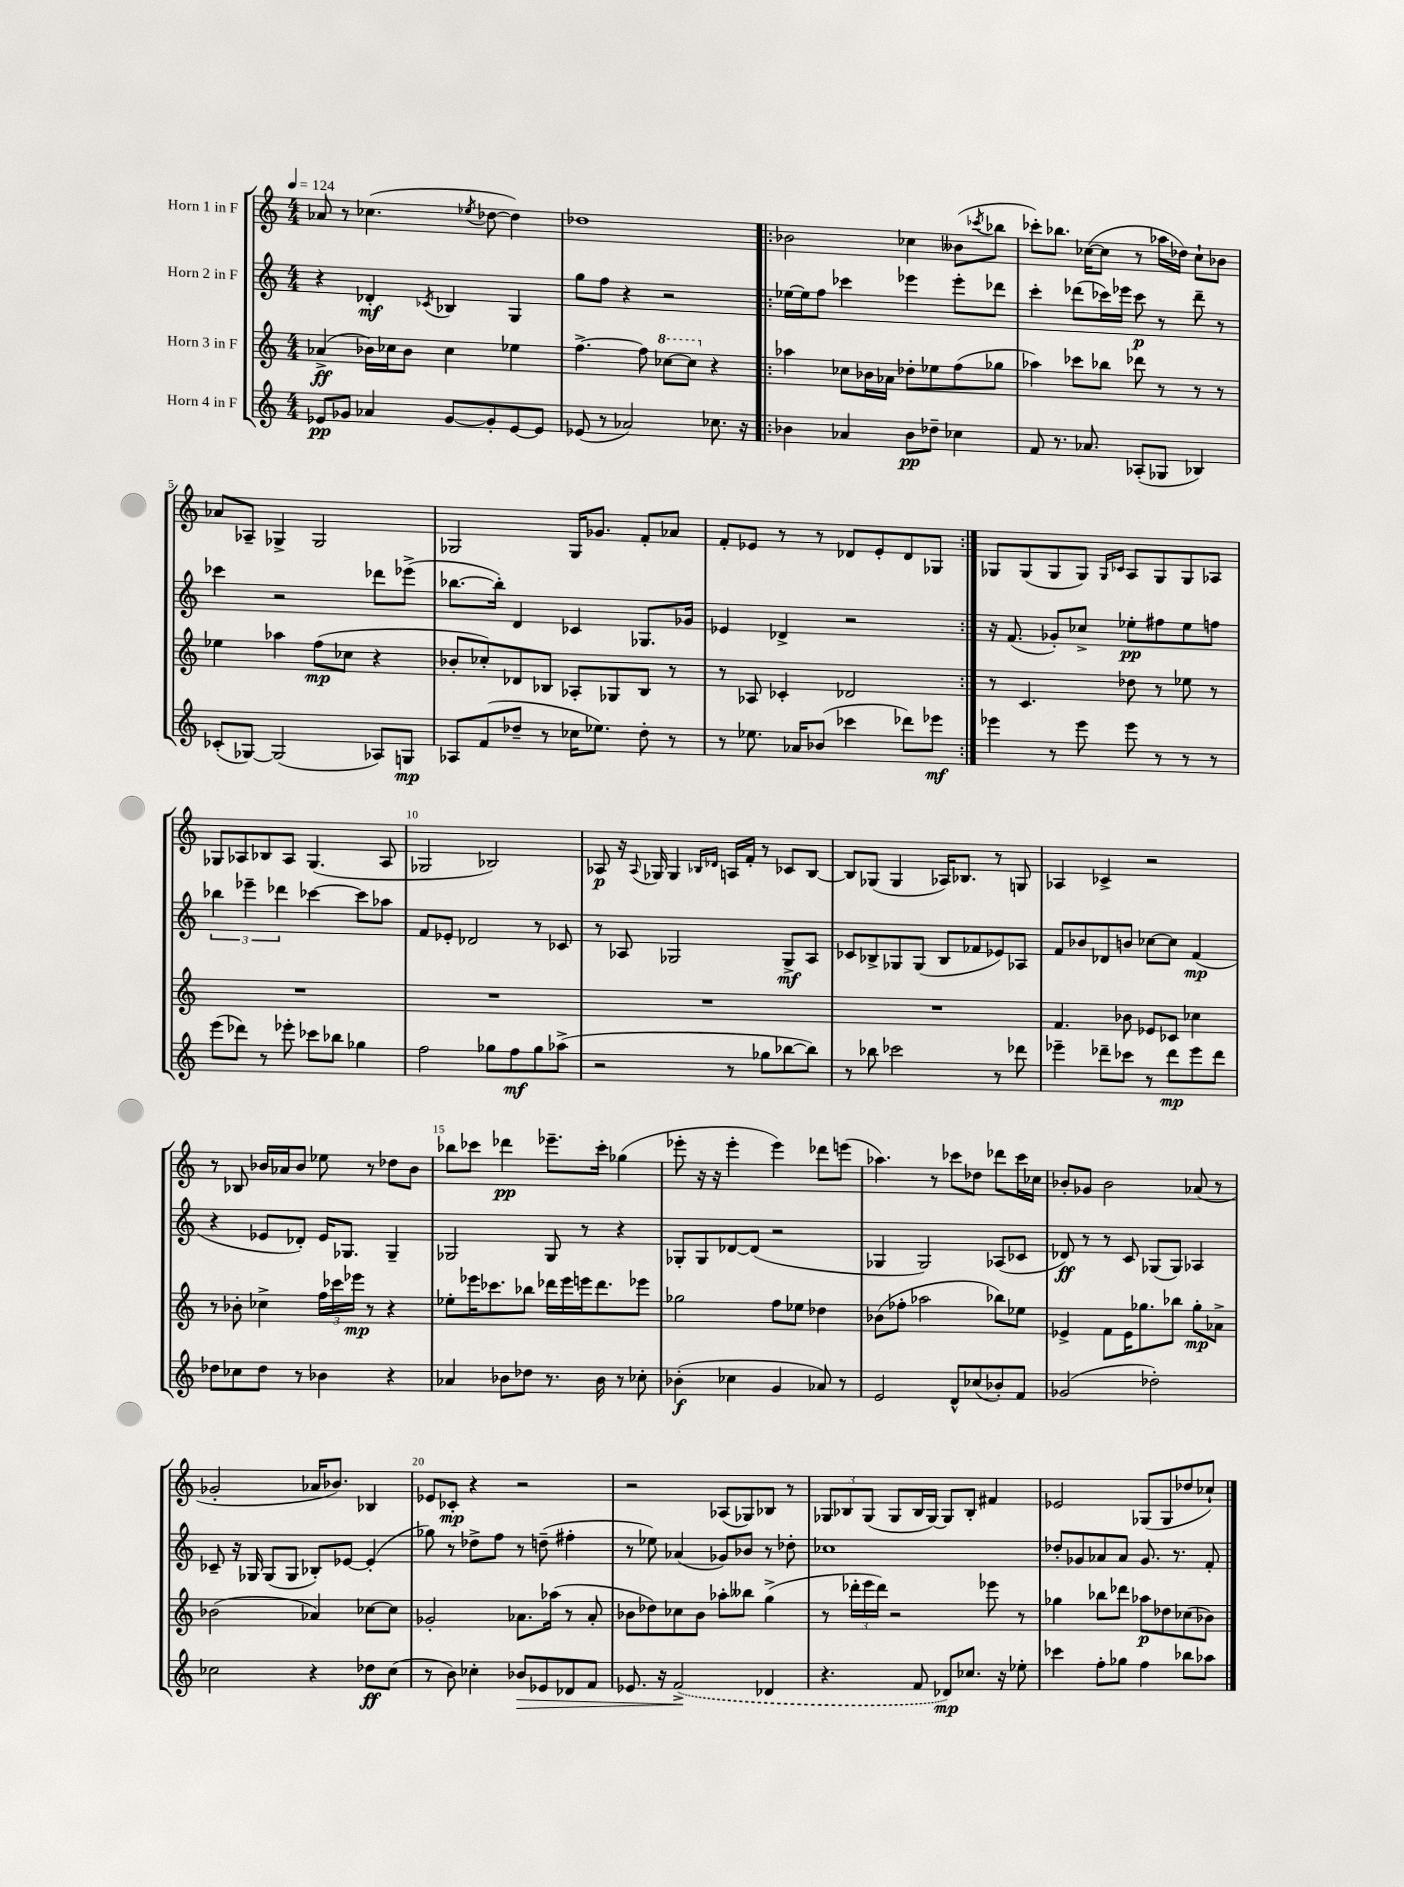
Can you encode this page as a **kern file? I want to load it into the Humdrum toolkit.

**kern	**kern	**kern	**kern
*staff4	*staff3	*staff2	*staff1
*clefG2	*clefG2	*clefG2	*clefG2
*k[]	*k[]	*k[]	*k[]
*M4/4	*M4/4	*M4/4	*M4/4
*MM124	*MM124	*MM124	*MM124
8e-	(4a-^	4r	8a-
8g-	.	.	8r
4a-	16b-)	4d-'	(4.cc-
.	16cc-	.	.
.	8b-	.	.
.	.	8qc-	.
[8g-	4cc-	4B-	.
.	.	.	8qee-
8g-']	.	.	[8dd-
[8e-	4ee-	4G	4dd-])
8e-]	.	.	.
=	=	=	=
(8e-	[4.ff^	8gg	1dd-
8r	.	8ff	.
2a-)	.	4r	.
.	8ff]	.	.
.	[8ccc-	2r	.
.	8ccc-]	.	.
8.cc-	4r	.	.
16r	.	.	.
=!|:	=!|:	=!|:	=!|:
4b-	4aa-	[16ee-	2b-
.	.	16ee-]	.
.	.	8ff	.
4a-	8cc-	4ccc-	.
.	16b-	.	.
.	16a-	.	.
8b-	8dd-'	4eee-	4cc-
8dd-~	8ee-	.	.
4cc-	(8ff	8eee-'	(8b--
.	.	.	8qccc-
.	8gg-	8ddd-	8bb-
=	=	=	=
8f	4aa-)	4ccc'	8ccc-')
8.r	.	.	8.bb-
.	8ccc-	(8ddd-	.
8.a-	.	.	([16cc-
.	8bb-	16ccc-)	8cc-]
.	.	16eee-	.
(8A-'	8ddd-	8ccc-	8r
8G-	8r	8r	16aa-
.	.	.	16dd-)
4B-)	8r	8ddd-~	8cc-`
.	8r	8r	8b-
=	=	=	=
(8c-'	4ee-	4ccc-	8a-
[8G-)	.	.	8A-~
(2G-]	4aa-	2r	4G-^
.	(8ff	.	2G-
.	8cc-	.	.
8A-)	4r	8ddd-	.
8G	.	(8eee-^	.
=	=	=	=
8A-	8b-'	[8.bb-	2G-
(8f	8cc-')	.	.
.	.	16bb-'])	.
8dd-~	8d-	4d	.
8r	8B-	.	.
16cc-	8A-'	4c-	16G-
8.ee-)	.	.	8.g-
.	8G-	.	.
8dd-'	8B-	8.G-	8f'
8r	8r	.	8a-
.	.	16g-	.
=	=	=	=
8r	8r	4e-	8f'
8.ee-	8A-	.	8e-
.	4c-'	4d-^	8r
16a-	.	.	.
(8b-	.	.	8r
4ccc-	2d-	2r	8d-
.	.	.	8e-'
8ddd-)	.	.	8d-
8eee-	.	.	8G-
=:|!	=:|!	=:|!	=:|!
4eee-	8r	16r	8G-
.	.	(8.f	.
.	4.c	.	(8G-
8r	.	8g-')	8G-
8eee-	.	8cc-^	8G-)
.	.	.	16qqG-
.	.	.	16qqc-
8eee-	8dd-	8ee-'	8A
8r	8r	8ff#	8G-
8r	8ee-	8ee-	8G-
8r	8r	8ff	8A-
=	=	=	=
(8eee	1r	6bb-	8G-
8ddd-)	.	.	8A-
.	.	6eee-~	.
8r	.	.	8B-
.	.	6ddd-	.
8eee-'	.	.	8A-
8ccc-	.	[4ccc-	(4.G-
8bb-	.	.	.
4gg-	.	8ccc-]	.
.	.	8aa-	8A-
=	=	=	=
2ff	1r	8f	2G-
.	.	8e-'	.
.	.	2d-	.
8gg-	.	.	2B-)
8ff	.	.	.
8gg-	.	8r	.
(8aa-^	.	8c-	.
=	=	=	=
2r	1r	8r	8A-
.	.	8A-	16r
.	.	.	8qqA-
.	.	.	16G-
.	.	2G-	4G-
.	.	.	16qqB-
.	.	.	16qqd-
8r	.	.	16A
.	.	.	16f'
8gg-	.	.	8r
[8bb-	.	8G-^	8c-
8bb-])	.	8A-	[8B-
=	=	=	=
8r	1r	8c-	8B-]
8bb-	.	8B-^	(8G-
2ccc-	.	8G-	4G-
.	.	(8G-	.
.	.	8B-	16A-)
.	.	.	8.B-
.	.	8f-	.
8r	.	8e-)	8r
8ddd-	.	8A-	8G
=	=	=	=
4eee-~	4.f	8f	4A-
.	.	8b-	.
8ddd-~	.	8d-	4c-^
8ccc-	8b-	8b	.
8r	8e-	[8cc-	2r
8ddd-	8c-	8cc-]	.
8eee-	4cc-	(4f	.
8ddd-	.	.	.
=	=	=	=
8dd-	8r	4r	8r
8cc-	8b-'	.	8B-
8dd-	4cc-^	8e-	16b-
.	.	.	16a-
8r	.	8d-')	8b-
4b-	24ff	16e-	8ee-
.	24ccc-	.	.
.	.	8.G-	.
.	24eee-	.	.
.	8r	.	8r
4r	4r	4G-~	8dd-
.	.	.	8b-
=	=	=	=
4a-	8ee-'	2G-	8bb-
.	16eee-	.	8ccc-
.	8.ccc-	.	.
8b-	.	.	4ddd-
8dd-	8bb-	.	.
8.r	16ddd-	8G-	8.eee-~
.	16eee-	.	.
.	16eee	8r	.
16b-	8.ddd-	.	16ccc-'
8r	.	4r	(4gg-
8cc-'	8eee-	.	.
=	=	=	=
(4b-'	2gg-	8G-'	8eee-'
.	.	8G-	16r
.	.	.	16r
4cc-	.	[8d-	4eee-'
.	.	(8d-]	.
4g	8ff	2r	4eee-)
.	8ee-	.	.
8a-)	4dd-	.	8ddd-
8r	.	.	(8eee
=	=	=	=
2e	(8b-	4G-	4.aa-)
.	8ff-'	.	.
.	2aa-	2G-)	.
.	.	.	8r
8d^^	.	.	8ccc-
(8cc-	.	.	8dd-
8b-')	8bb-)	(8A-	8ddd-
8f	8ee-	8c-	16ccc-
.	.	.	16cc-
=	=	=	=
(2g-	4e-^	8d-)	8b-'
.	.	8r	8g-
.	8f	8r	2b-
.	16e-	8c	.
.	8.gg-	.	.
2dd-')	.	(8G-	.
.	8bb-	8G-)	.
.	8gg-'	4A-	(8a-
.	8a-^	.	8r
=	=	=	=
2cc-	(2b-	8c-~	2g-'
.	.	16r	.
.	.	16G-	.
.	.	(8G-	.
.	.	8G-	.
4r	4a-)	8B-')	16a-
.	.	.	8.b-)
.	.	[8e-	.
8dd-	[8cc-	(4e-']	4B-
(8cc-	8cc-]	.	.
=	=	=	=
8r	2g-'	8gg-)	8e-
8b)	.	8r	8c-'
4cc-'	.	8dd-^	4r
.	.	8ff	.
8b-	8.a-	8r	2r
8e-	.	(8dd~	.
.	(16aa-	.	.
8d-	8r	4ff#'	.
8f	8a-'	.	.
=	=	=	=
8.e-	8b-	8r	2r
.	8dd-)	8ee-)	.
16r	.	.	.
(2f^	8cc-	(4a-	.
.	8b-	.	.
.	8aa-'	8g-)	(8A-
.	8bb--	8b-	8G-)
4d-	(4gg^	8r	8B-
.	.	8dd-'	8r
=	=	=	=
4.r	8r	1cc-	12G-
.	.	.	12B-
.	24ddd-'	.	.
.	24eee	.	(12G-
.	24ddd-)	.	.
.	2r	.	8G-
8f	.	.	16B-
.	.	.	[16G-)
8d-)	.	.	8G-]
8.cc-	.	.	8B-'
.	8eee-	.	4f#
16r	.	.	.
8ee-'	8r	.	.
=	=	=	=
4ccc-	4gg-	8dd-'	2e-
.	.	8g-	.
8ff'	8bb-	8a-	.
8gg-	8ddd-	8a-	.
4ff	8aa-	8.g-	(8G-
.	8dd-	.	8G-
.	.	8.r	.
8bb-	(8cc-	.	8dd-
8aa-	8b-)	8f'	8cc-`)
==	==	==	==
*-	*-	*-	*-
